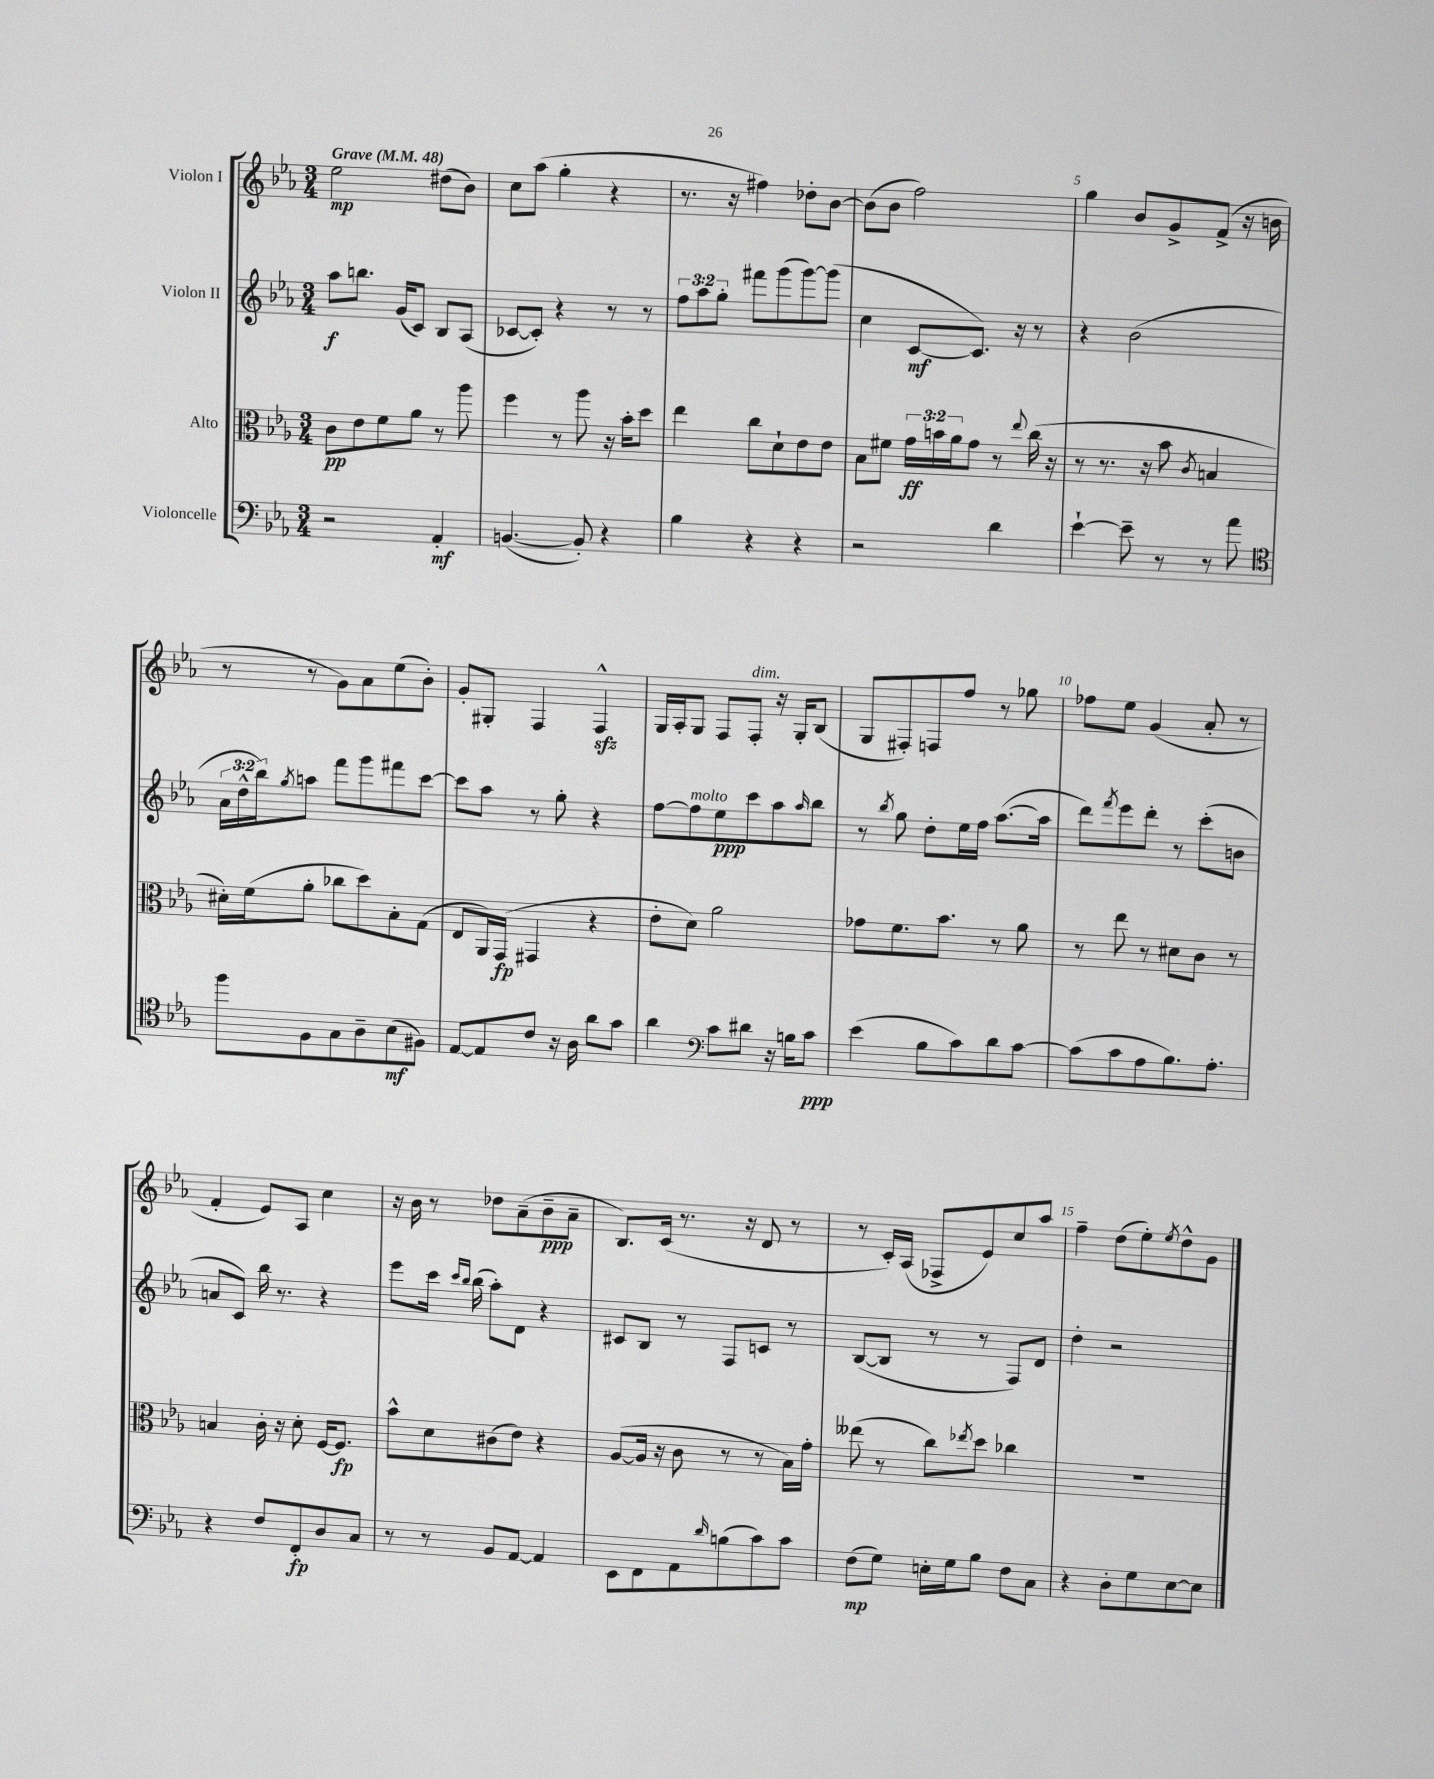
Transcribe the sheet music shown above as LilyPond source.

<<
\new StaffGroup <<
\new Staff = "s0" \with { instrumentName = "Violon I" } {
    \clef treble \key ees \major \numericTimeSignature \time 3/4 \tempo "Grave" 4 = 48
    ees''2\mp dis''8( bes'8) |
    c''8 aes''8( g''4-. r4 |
    r8. r16 fis''4) des''8-. bes'8~ |
    bes'8( bes'8 f''2) |
    g''4 bes'8 g'8-> f'8->( r16 b'16 |
    r8 r8 g'8) aes'8 ees''8( bes'8-.) |
    g'8-. gis8-. f4 f4-^\sfz |
    g16 aes16-. g8 f8 f8-.^\markup { \italic "dim." } r16 g16-. bes8( |
    g8 fis8-.) f8 f''8 r8 ges''8 |
    fes''8 ees''8 g'4( aes'8-. r8 |
    f'4-. ees'8) aes8 c''4 |
    r16 bes'16 r8 des''8 aes'8--( bes'8--\ppp aes'8-- |
    bes8.) c'16( r8. r16 d'8 r8 |
    r8 c'16-.) aes16( fes8-> ees'8) c''8 aes''8 |
    f''4-- d''8( ees''8-.) \acciaccatura { ees''8 } d''8-^ g'8 \bar "|." |
}
\new Staff = "s1" \with { instrumentName = "Violon II" } {
    \clef treble \key ees \major \numericTimeSignature \time 3/4 \override Staff.TupletNumber.text = #tuplet-number::calc-fraction-text
    aes''8\f b''8. g'16( c'8) bes8 aes8( |
    ces'8~ ces'8-.) r4 r8 r8 |
    \tuplet 3/2 { f''8 aes''8 g''8-. } fis'''8 g'''8( g'''8~) g'''8( |
    c''4 c'8~\mf c'8.) r16 r8 |
    r4 bes'2( |
    \tuplet 3/2 { aes'16 d''16-^ bes''16) } \acciaccatura { g''8 } a''8 f'''8 g'''8 fis'''8 c'''8~ |
    c'''8 aes''8 r8 g''8-. r4 |
    f''8~ f''8^\markup { \italic "molto" } ees''8\ppp c'''8 aes''8 \grace { aes''16 } bes''8 |
    r8 \acciaccatura { bes''8 } g''8 d''8-. ees''16 f''16 aes''8.~( aes''16 |
    d'''8) \acciaccatura { f'''8 } ees'''8 d'''8-. r8 c'''8-.( b'8 |
    a'8 c'8) bes''16 r8. r4 |
    ees'''8 c'''16 \grace { c'''16 bes''16 } bes''16( aes''8-.) d'8 r4 |
    cis'8 bes8 r8 f8 c'8 r8 |
    bes8~( bes8 r8 r8 f8) d'8 |
    d''4-. r2 \bar "|." |
}
\new Staff = "s2" \with { instrumentName = "Alto" } {
    \clef alto \key ees \major \numericTimeSignature \time 3/4 \override Staff.TupletNumber.text = #tuplet-number::calc-fraction-text
    c'8\pp ees'8 f'8 aes'8 r8 aes''8 |
    f''4 r8 aes''8 r16 bes'16-. d''8 |
    ees''4 c''8 d'8-! ees'8 ees'8 |
    bes8 fis'8 \tuplet 3/2 { g'16\ff b'16 aes'16 } g'8 r8 \appoggiatura { ees''8 } c''16( r16 |
    r8 r8. r16 bes'8 \acciaccatura { c'8 } b4 |
    dis'16-.) f'16( aes'8-. ces''8 d''8) bes8-. g8( |
    ees8 aes,16) g,16\fp( gis,4 r4 |
    ees'8-. d'8) aes'2 |
    ges'8 f'8. bes'8. r8 aes'8 |
    r8 ees''8 r8 dis'8 c'8 r8 |
    b4 c'16-. r16 d'8-. f16~ f8.\fp |
    bes'8-^ d'8 cis'8( ees'8) r4 |
    aes8~( aes16 r16 c'8 r8 r8 bes16) g'16-. |
    eeses''8( r8 c''8) \acciaccatura { ees''8 } d''8 ces''4 |
    R2. \bar "|." |
}
\new Staff = "s3" \with { instrumentName = "Violoncelle" } {
    \clef bass \key ees \major \numericTimeSignature \time 3/4
    r2 aes,4-.\mf |
    b,4.~( b,8-.) r4 |
    bes4 r4 r4 |
    r2 d'4 |
    ees'4~-! ees'8-- r8 r8 aes'8 |
    \clef tenor f''8 f8 g8 aes8-- bes8\mf( fis8) |
    ees8~ ees8 c'8 r16 aes16 aes'8 g'8 |
    aes'4 \clef bass c'8 dis'8 r16 b16 c'8\ppp |
    ees'4( bes8 c'8) d'8 c'8~ |
    c'8( c'8 aes8 bes8.) aes8.-. |
    r4 f8 f,8-.\fp d8 c8 |
    r8 r8 bes,8 aes,8~ aes,4 |
    ees,8 f,8 aes,8 \grace { d'16 } b8( c'8) c'8 |
    f8\mp( g8) e16-. g16 bes8 f8 c8 |
    r4 d8-. g8 ees8~ ees8 \bar "|." |
}
>>
>>
\layout { \context { \Score \override BarNumber.break-visibility = ##(#f #t #t) barNumberVisibility = #(every-nth-bar-number-visible 5) } }
